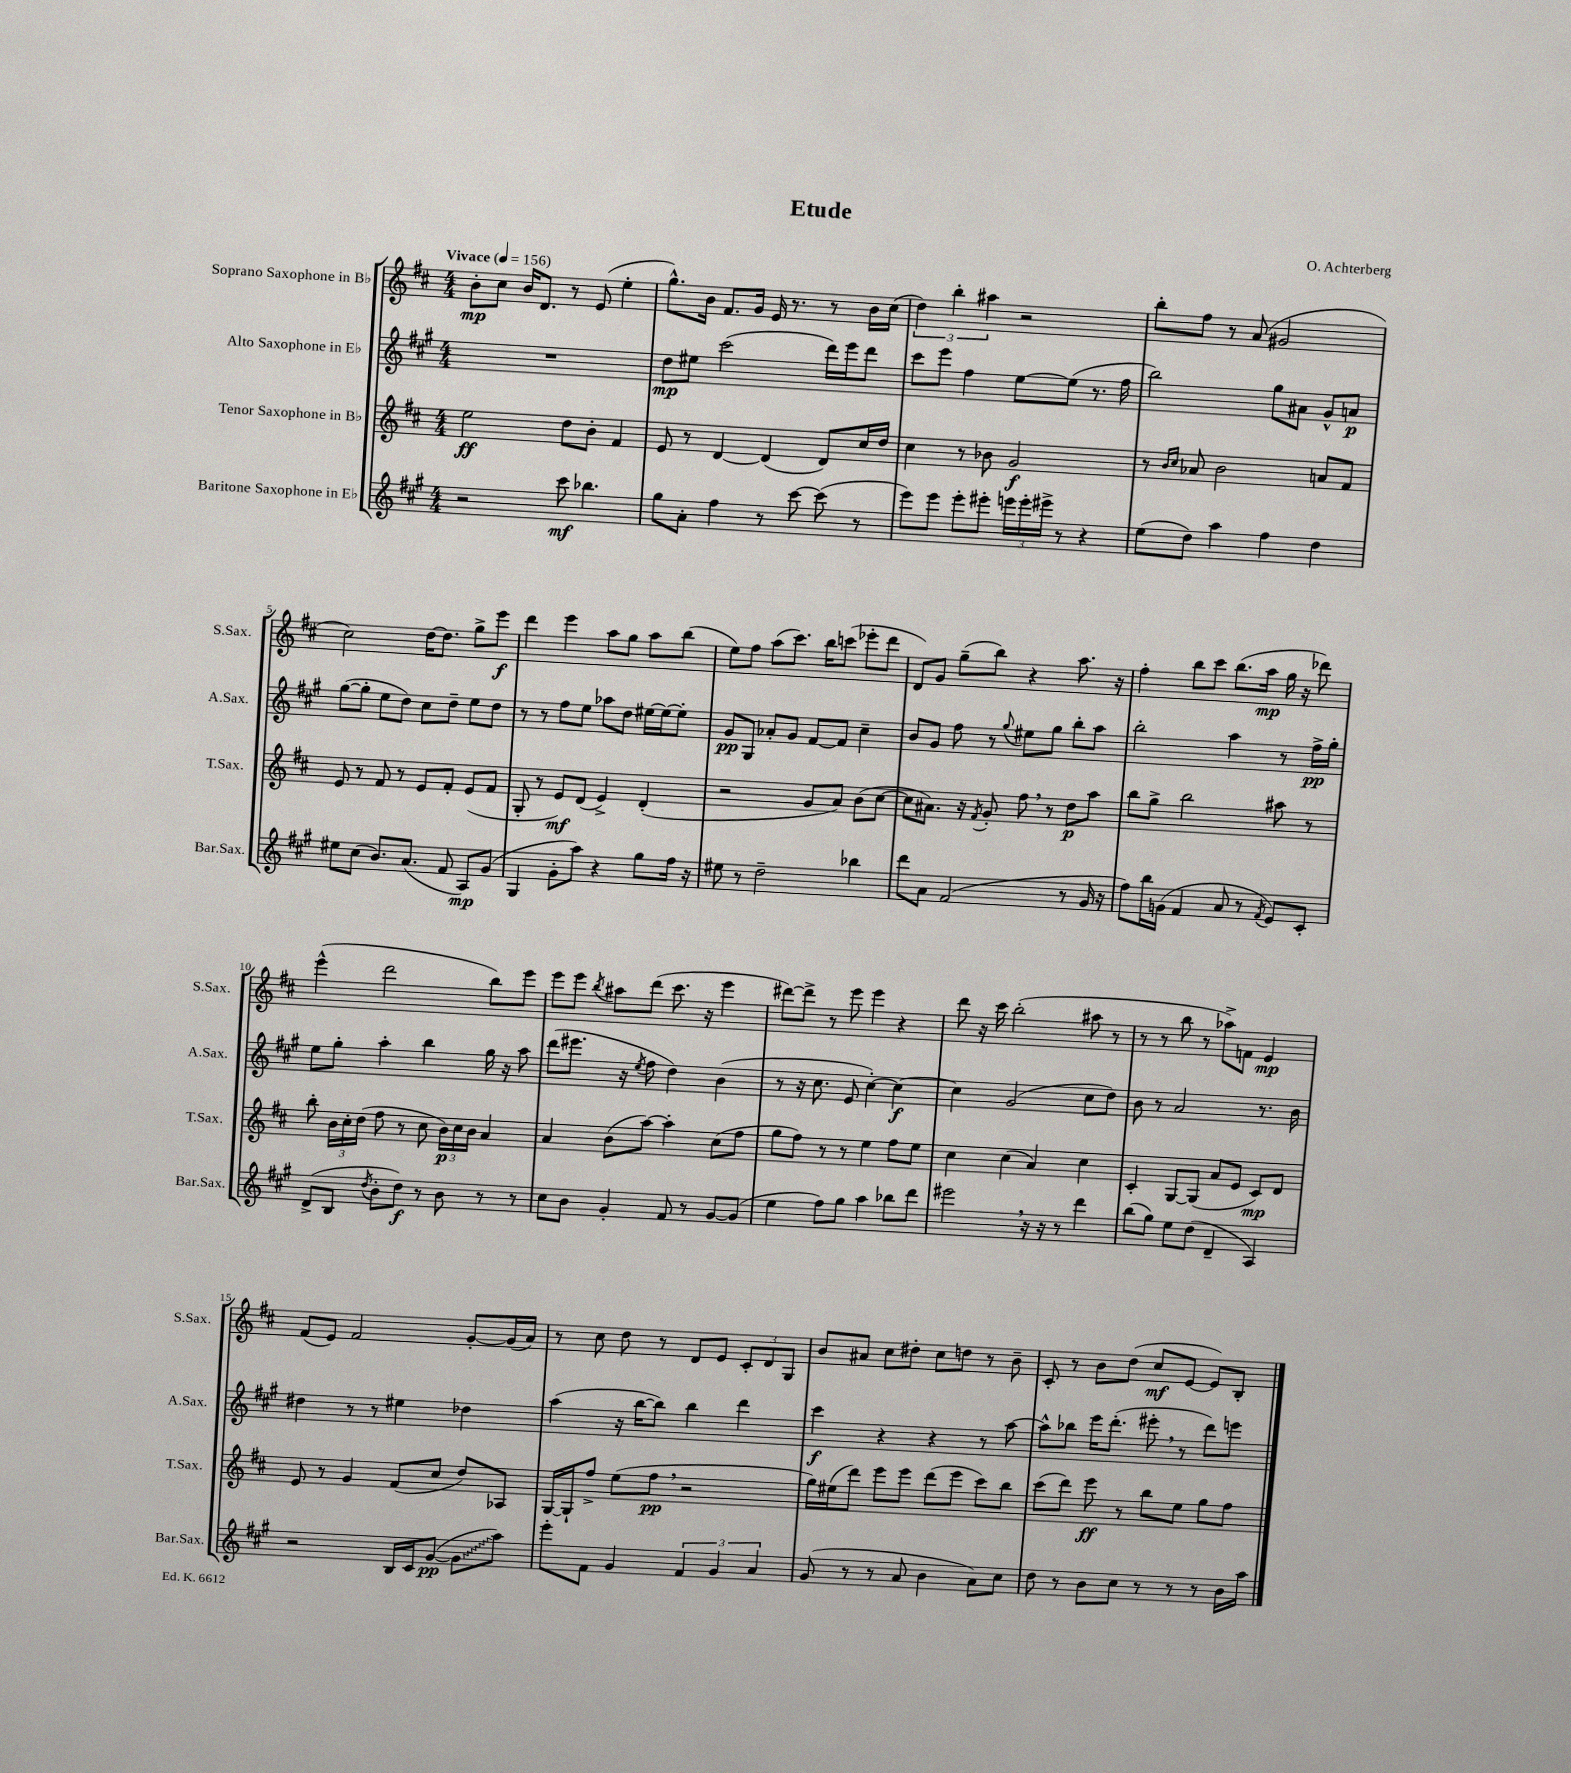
\header { title = "Etude" composer = "O. Achterberg" }
<<
\new StaffGroup <<
\new Staff = "s0" \with { instrumentName = "Soprano Saxophone in Bb" shortInstrumentName = "S.Sax." } {
    \clef treble \key d \major \numericTimeSignature \time 4/4 \tempo "Vivace" 4 = 156
    \autoBeamOff b'8[-.\mp cis''8] b'16[ d'8.] r8 e'8( e''4-. |
    g''8.[-^) b'16] fis'8.[ g'16] e'16 r8. r8 b'16[ cis''16]( |
    \tuplet 3/2 { d''4) b''4-. ais''4 } r2 |
    b''8[-. fis''8] r8 a'8( gis'2 |
    cis''2) d''16[~ d''8.] g''8[-> e'''8]\f |
    d'''4 e'''4 a''8[ g''8] a''8[ b''8]( |
    e''8[) fis''8] a''8[( cis'''8.]) b''16[ c'''8]( ees'''8[-. d'''8] |
    d'8[) g'8] g''8[--( b''8]) r4 a''8. r16 |
    fis''4-. b''8[ cis'''8] b''8.[( a''16]\mp g''16 r16 des'''8) |
    e'''4-^( d'''2 b''8[) e'''8] |
    e'''8[ e'''8] \acciaccatura { b''8 } ais''8[ d'''8]( cis'''8. r16 e'''4 |
    dis'''8[~) dis'''8]-> r8 e'''8 e'''4 r4 |
    d'''8 r16 cis'''16 b''2-.( ais''8 r8 |
    r8 r8 b''8 r8 aes''8[->) f'8] e'4\mp |
    fis'8[( e'8]) fis'2 g'8[~-. g'16( a'16]) |
    r8 cis''8 d''8 r8 d'8[ e'8] \tuplet 3/2 { cis'8[-. d'8 g8] } |
    b'8[ ais'8] cis''8[ dis''8]-. cis''8[ d''8] r8 b'8-- |
    cis'8-. r8 b'8[ d''8]( cis''8[\mf e'8]~ e'8[) b8]-. \bar "|." |
}
\new Staff = "s1" \with { instrumentName = "Alto Saxophone in Eb" shortInstrumentName = "A.Sax." } {
    \clef treble \key a \major \numericTimeSignature \time 4/4
    \autoBeamOff R1 |
    d''8[\mp eis''8] cis'''2( d'''16[) e'''16 d'''8] |
    cis'''8[ e'''8] fis''4 e''8[~ e''8]( r8. fis''16 |
    b''2) gis''8[ ais'8] gis'8[-^ a'8]\p |
    gis''8[~( gis''8]-. e''8[ d''8]) cis''8[ d''8]-- e''8[ d''8] |
    r8 r8 fis''8[ e''8] aes''8[ d''8] eis''16[~ eis''16~ eis''8]-. |
    gis'8[\pp gis8] aes'8[-. gis'8] fis'8[~ fis'8] cis''4-- |
    b'8[ gis'8] fis''8 r8 \appoggiatura { gis''8 } eis''8[ gis''8] b''8[-. a''8] |
    b''2-. a''4 r8 fis''16[->\pp gis''16]-. |
    e''8[ gis''8]-. a''4-. b''4 gis''16 r16 a''8 |
    d'''8[( eis'''8.] r16 \acciaccatura { e''8 } fis''8 d''4) b'4( |
    r8 r16 cis''8. e'8 cis''4~-.) cis''4~\f |
    cis''4 gis'2( cis''8[ d''8]) |
    b'8 r8 a'2 r8. b'16 |
    dis''4 r8 r8 eis''4 des''4 |
    a''4( r16 b''16[~ b''8]) b''4 d'''4 |
    cis'''4\f r4 r4 r8 a''8~ |
    a''8[-^ bes''8] e'''16[ d'''8.]-.( eis'''8-. \breathe r8 d'''8[) e'''8] \bar "|." |
}
\new Staff = "s2" \with { instrumentName = "Tenor Saxophone in Bb" shortInstrumentName = "T.Sax." } {
    \clef treble \key d \major \numericTimeSignature \time 4/4
    \autoBeamOff e''2\ff d''8[ b'8]-. fis'4 |
    e'8 r8 d'4~ d'4( d'8[) cis''16 d''16] |
    cis''4 r8 bes'8 g'2\f |
    r8 \grace { b'16[ cis''16] } aes'8 b'2 a'8[ fis'8] |
    e'8 r8 fis'8 r8 e'8[ fis'8]-. e'8[( fis'8] |
    g8-. r8 e'8[\mf) d'8]( e'4->) d'4-.( |
    r2 g'8[ a'8]) b'8[( cis''8]~ |
    cis''8[ ais'8.]) r16 \acciaccatura { fis'8 } g'8-. fis''8 \breathe r8 d''8[\p a''8] |
    b''8[ g''8]-> b''2 ais''8 r8 |
    b''8-. \tuplet 3/2 { b'16[ cis''16-. d''16]( } fis''8 r8 cis''8 \tuplet 3/2 { b'16[\p) cis''16 b'16] } a'4 |
    a'4 b'8[( a''8]~) a''4-. cis''8[( fis''8] |
    g''8[ fis''8]) r8 r8 e''4 fis''8[ e''8] |
    cis''4 cis''4( a'4) cis''4 |
    cis'4-. g8[~ g8]( a'8[ e'8] cis'8[\mp) d'8] |
    e'8 r8 g'4 fis'8[( cis''8] d''8[) aes8] |
    g16[~ g16-! fis''8]-> e''8[( fis''8]\pp \breathe r2 |
    g''16[) eis''16( d'''8]) e'''8[ e'''8] d'''8[( e'''8] cis'''8[) b''8] |
    cis'''8[( d'''8]) e'''8\ff r8 b''8[ e''8] g''8[ fis''8] \bar "|." |
}
\new Staff = "s3" \with { instrumentName = "Baritone Saxophone in Eb" shortInstrumentName = "Bar.Sax." } {
    \clef treble \key a \major \numericTimeSignature \time 4/4
    \autoBeamOff r2 cis'''8\mf bes''4. |
    gis''8[ a'8]-. fis''4 r8 cis'''8~ cis'''8( r8 |
    e'''8[) e'''8] e'''8[-. eis'''8]-. \tuplet 3/2 { e'''16[ e'''16-. eis'''16]-> } r8 r4 |
    e''8[( d''8]) a''4 fis''4 d''4 |
    eis''8[ cis''8]( b'8.[) a'8.]( fis'8 a8[\mp) gis'8]( |
    gis4 gis'8[-. a''8]) r4 gis''8[ fis''16] r16 |
    eis''8 r8 d''2-- bes''4 |
    d'''8[ a'8] fis'2( r8 gis'16 r16 |
    fis''8[) b''16 g'16]( fis'4 a'8 r8 \acciaccatura { fis'8 } e'8[) cis'8]-. |
    d'8[->( b8] \acciaccatura { d''8 } b'8[-. d''8]\f) r8 b'8 r8 r8 |
    cis''8[ b'8] gis'4-. fis'8 r8 gis'8[~ gis'8]( |
    e''4 fis''8[) gis''8] a''4 bes''8[ d'''8] |
    eis'''2 \breathe r16 r16 r8 d'''4 |
    b''8[( gis''8]) e''8[ d''8]( d'4-- a4) |
    r2 b16[ cis'16 gis'8]~\pp( \once \override Glissando.style = #'zigzag gis'8[\glissando a''8]) |
    e'''8[-. fis'8] gis'4 \tuplet 3/2 { fis'4 gis'4 a'4 } |
    gis'8( r8 r8 a'8 b'4 a'8[) cis''8] |
    d''8 r8 b'8[ cis''8] r8 r8 r8 b'16[ a''16] \bar "|." |
}
>>
>>
